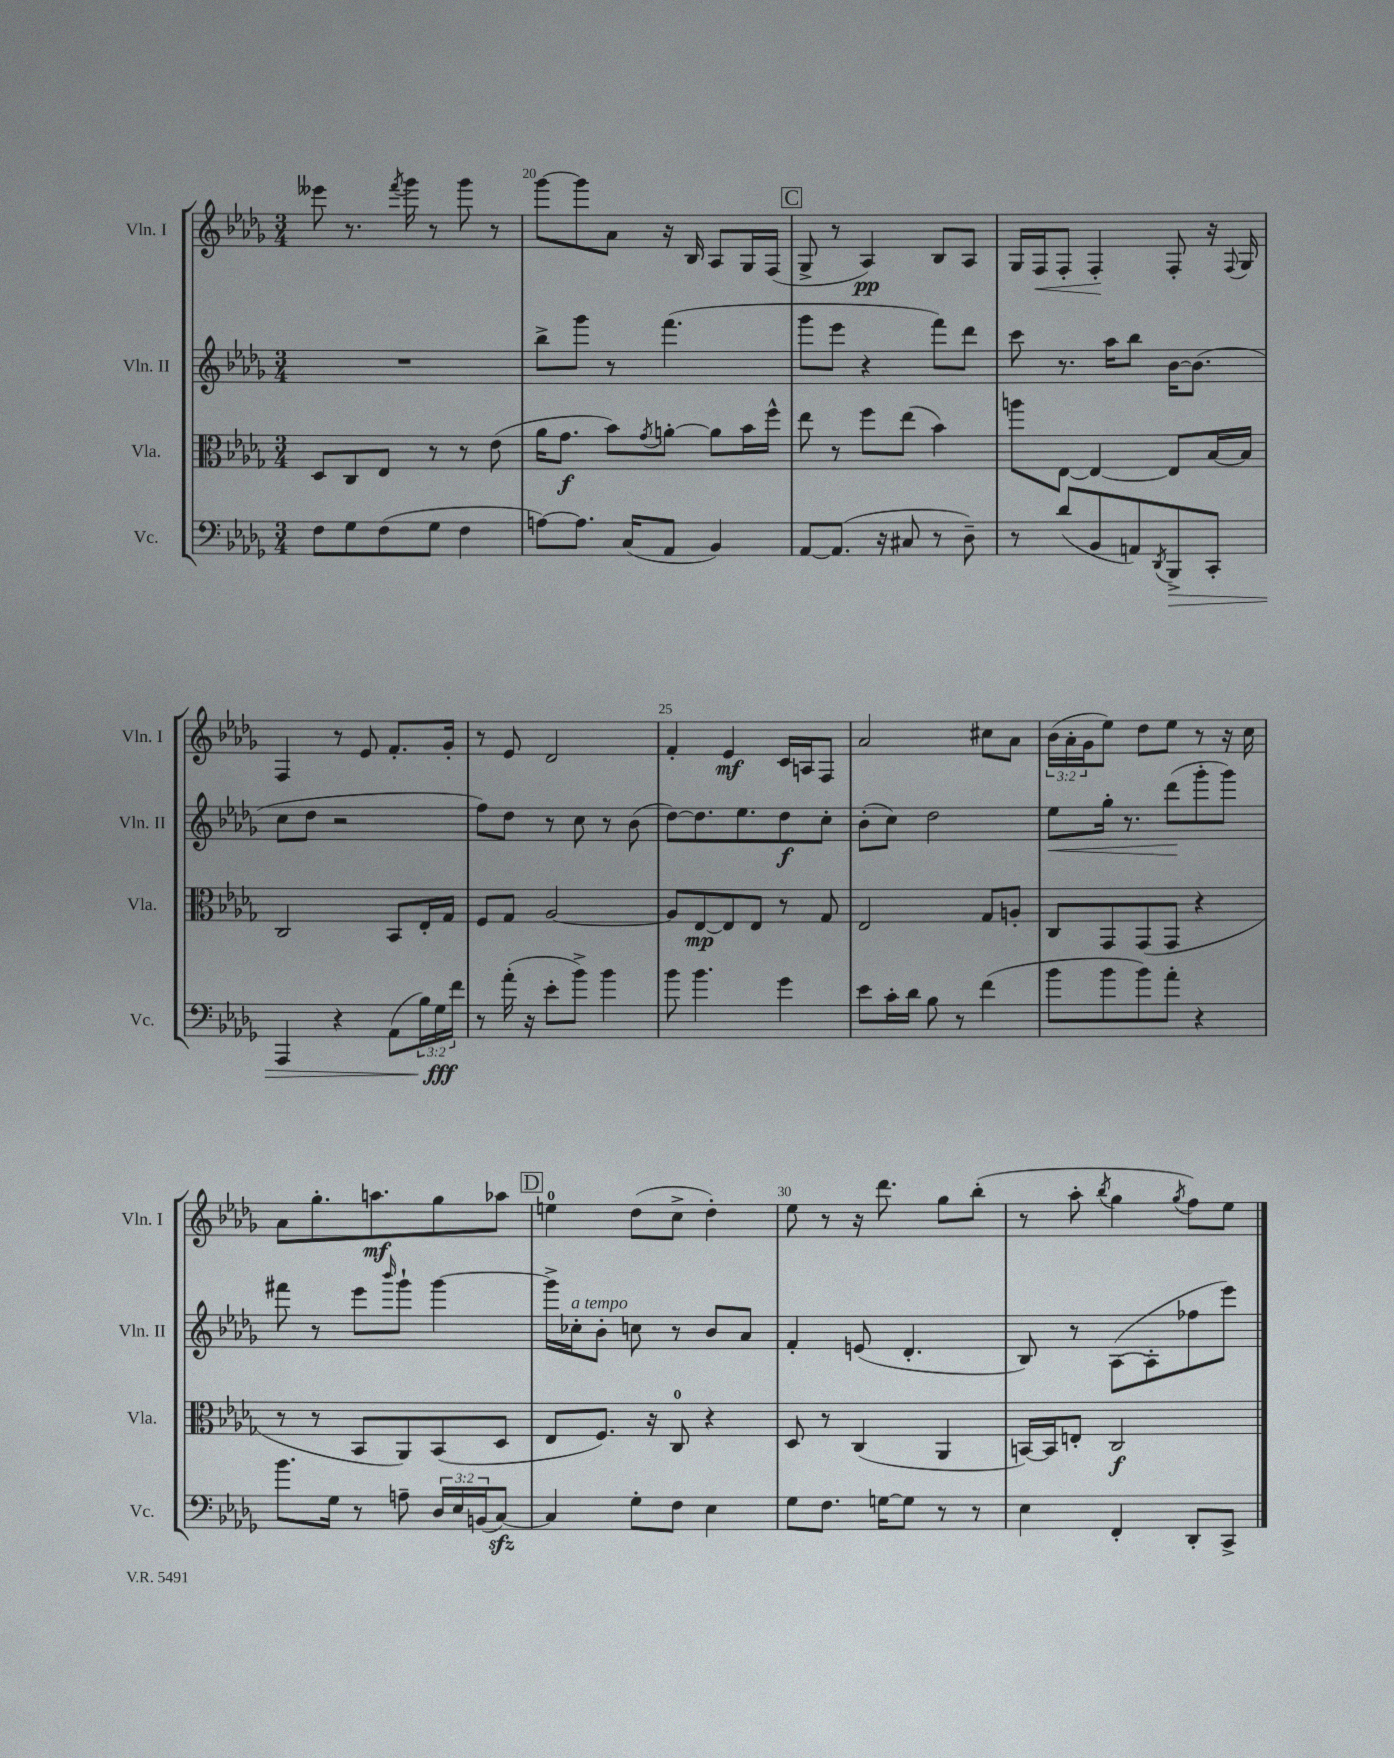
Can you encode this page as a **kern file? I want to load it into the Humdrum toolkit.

**kern	**kern	**kern	**kern
*staff4	*staff3	*staff2	*staff1
*clefF4	*clefC3	*clefG2	*clefG2
*k[b-e-a-d-g-]	*k[b-e-a-d-g-]	*k[b-e-a-d-g-]	*k[b-e-a-d-g-]
*M3/4	*M3/4	*M3/4	*M3/4
8F\L	8D-/L	2.r	8eee--\
8G-\	8C/	.	8.r
(8F\	8E-/J	.	.
.	.	.	8qfff/
.	.	.	16ggg-\
8G-\J	8r	.	8r
4F\	8r	.	8ggg-\
.	(8e-\	.	8r
=	=	=	=
[8A\L)	16a-\LK	8bb-^\L	[8ggg-\L
.	8.g-\J	.	.
8.A\]J	.	8ggg-\J	8ggg-\]
.	8b-\L)	8r	8a-\J
(16C/LK	.	.	.
.	8qg-/	.	.
8AA-/J	[8a'\J	(4.fff\	16r
.	.	.	16B-/
4BB-/)	8a\]L	.	8A-/L
.	16b-\L	.	16G-/L
.	16ff^^\JJ	.	(16F/JJ
=	=	=	=
[8AA-/L	8ee-\	8ggg-\L	8G-^/
(8.AA-/]J	8r	8eee-\J	8r
.	8ff\L	4r	4A-/)
16r	.	.	.
8C#/	(8ee-\J	.	.
8r	4b-\)	8fff\L)	8B-/L
8D-~\)	.	8ddd-\J	8A-/J
=	=	=	=
8r	8aa\L	8ccc\	16G-/LL
.	.	.	16F/J
(8d-/L	[8E-\J	8.r	8F'/J
8BB-/	4E-/_	.	4F'/
.	.	16aa-\LK	.
8AA/)	.	8bb-\J	.
8qDD-/	.	.	.
8BBB-^/	8E-/]L	[16b-\LK	8F'/
.	.	(8.b-\]J	.
8CC'/J	[16B-/L	.	16r
.	.	.	8qqF/
.	16B-/]JJ	.	16G-/
=	=	=	=
4AAA-/	2C/	8cc\L	4F/
.	.	8dd-\J	.
4r	.	2r	8r
.	.	.	8e-/
(8AA-\L	8BB-/L	.	8.f'/L
24B-\L)	16E-'/L	.	.
24G-\	.	.	.
.	16G-/JJ	.	16g-'/Jk
24f\JJ	.	.	.
=	=	=	=
8r	8F/L	8ff\L)	8r
(16a-'\	8G-/J	8dd-\J	8e-/
16r	.	.	.
8e-'\L	[2A-/	8r	2d-/
8b-^\J)	.	8cc\	.
4b-\	.	8r	.
.	.	(8b-\	.
=	=	=	=
8b-\	8A-/]L	[8dd-\L)	4f'/
4.b-\	[8E-/	8.dd-\]	.
.	8E-/]	.	4e-/
.	.	8.ee-\	.
.	8E-/J	.	.
4g-\	8r	8dd-\	16c/LL
.	.	.	16A/J
.	8G-/	8cc'\J	8F/J
=	=	=	=
8e-\L	2E-/	(8b-'\L	2a-/
16c'\L	.	8cc\J)	.
16d-\JJ	.	.	.
8B-\	.	2dd-\	.
8r	.	.	.
(4f\	8G-/L	.	8cc#\L
.	8A'/J	.	8a-\J
=	=	=	=
8b-\L	8C/L	8ee-\L	(24b-\LL
.	.	.	24a-'\
.	.	.	24g-\J
8b-\	8GG-/	16gg-'\Jk	8ee-\J)
.	.	8.r	.
8b-\)	(8GG-/	.	8dd-\L
8a-'\J	8GG-/J	(8ddd-\L	8ee-\J
4r	4r	8ggg-'\	8r
.	.	8ggg-\J)	16r
.	.	.	16cc\
=	=	=	=
8.b-\L	8r	8fff#\	8a-\L
.	8r	8r	8.gg-'\
16G-\Jk	.	.	.
8r	8BB-/L	8eee-\L	.
.	.	.	8.aa\
.	.	16qqbbb-/	.
8A~\	8AA-/)	8ggg-`\J	.
24D-/LL	(8BB-/	[4ggg-\	8gg-\
24E-/	.	.	.
(24BB/J	.	.	.
[8C/J)	8D-/J	.	8aa-\J
=	=	=	=
4C/]	8E-/L	16ggg-^\]LL	4ee\
.	.	16cc-'\J	.
.	8.F/J)	8b-'\J	.
8G-'\L	.	8cc\	(8dd-\L
.	16r	.	.
8F\J	8C/	8r	8cc^\J
4E-\	4r	8b-/L	4dd-'\)
.	.	8a-/J	.
=	=	=	=
8G-\L	8D-/	4f'/	8ee-\
8.F\J	8r	.	8r
.	(4C/	(8e/	16r
[16G\LK	.	.	8.ddd-\
8G\]J	.	4.d-'/	.
8r	4AA-/	.	8gg-\L
8r	.	.	(8bb-'\J
=	=	=	=
4E-\	[16BB/LL)	8B-/)	8r
.	16BB/]J	.	.
.	8E'/J	8r	8aa-'\
.	.	.	8qbb-/
4FF'/	2C/	([8A-\L	4gg-\
.	.	8A-'\]	.
.	.	.	8qgg-/
8DD-'/L	.	8ff-\	8ff\L)
8CC^/J	.	8eee-\J)	8ee-\J
==	==	==	==
*-	*-	*-	*-
